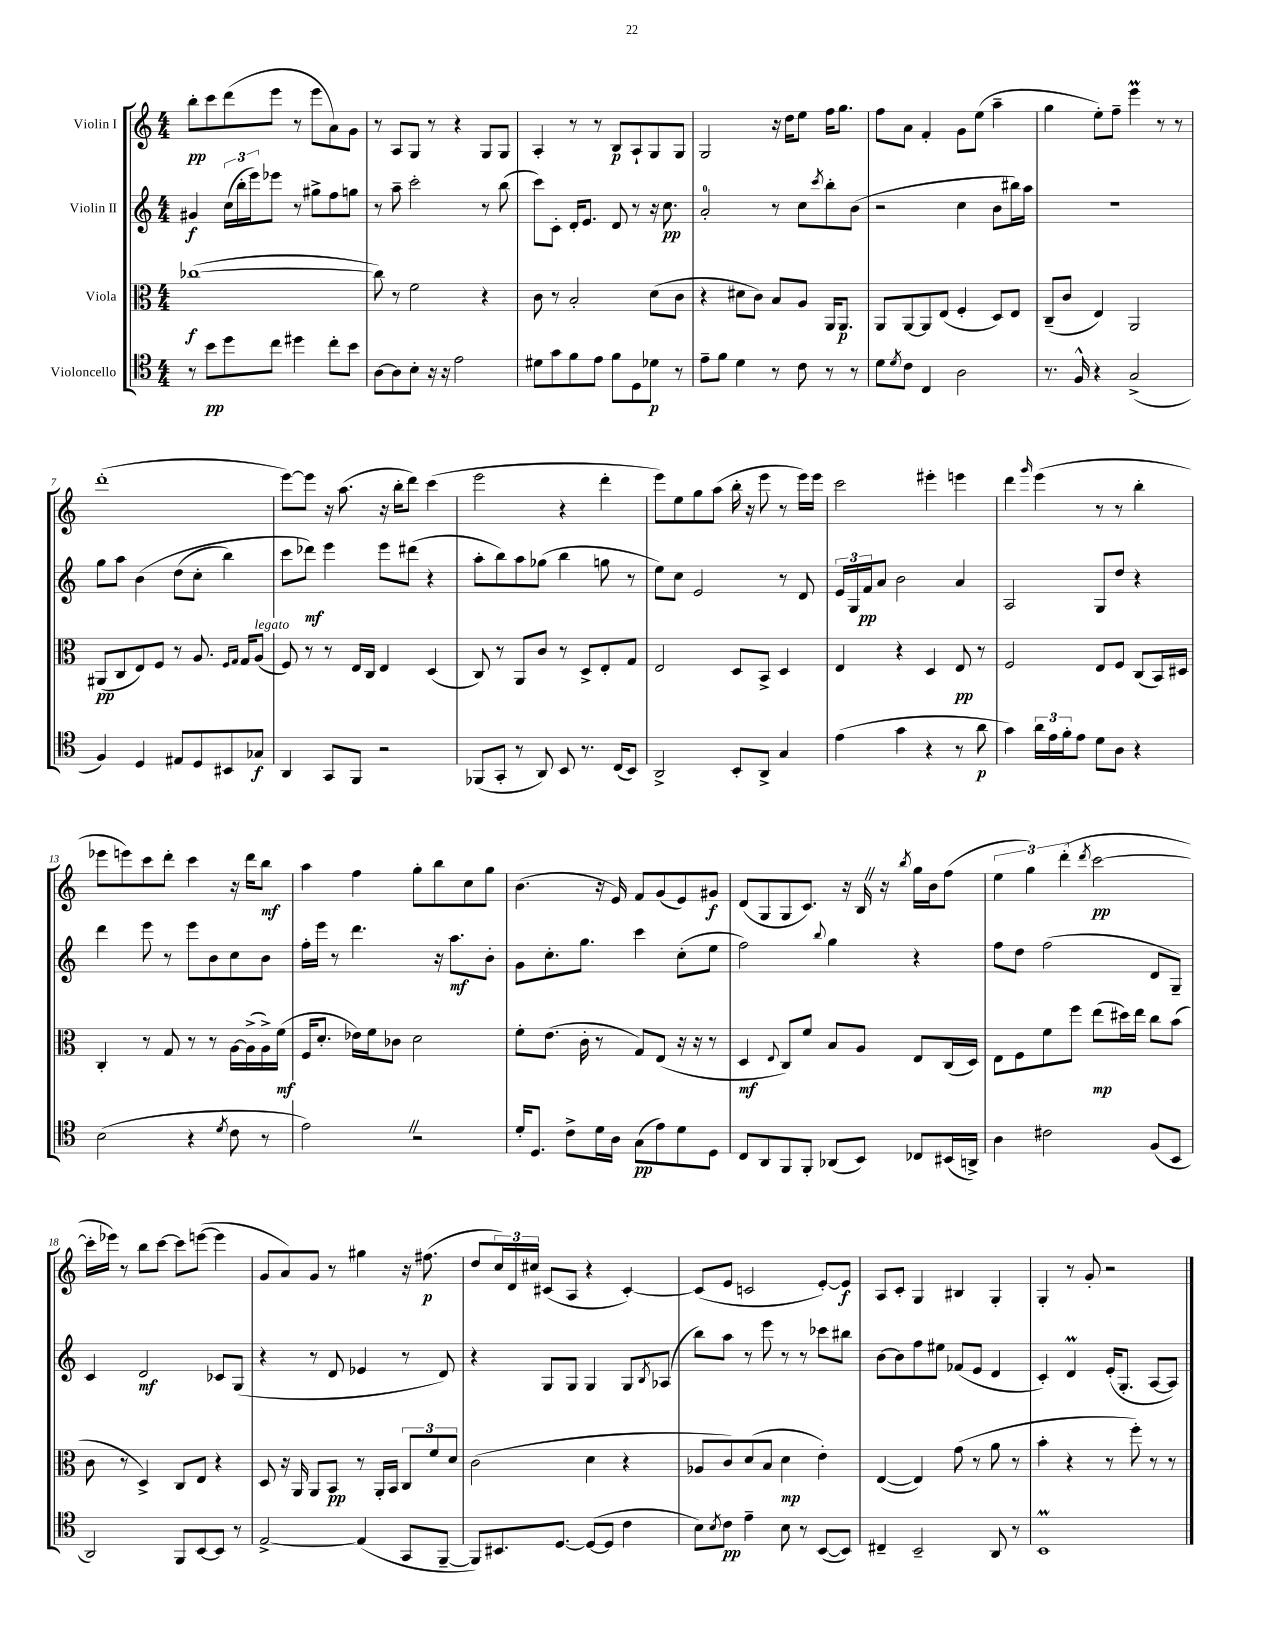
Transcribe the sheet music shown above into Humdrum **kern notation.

**kern	**kern	**kern	**kern
*staff4	*staff3	*staff2	*staff1
*clefC4	*clefC3	*clefG2	*clefG2
*k[]	*k[]	*k[]	*k[]
*M4/4	*M4/4	*M4/4	*M4/4
8r	([1cc-	4g#	8bb'
8b	.	.	8ccc
8dd	.	(24cc	(8ddd
.	.	24bb'	.
.	.	24eee)	.
8cc	.	8eee-	8eee
4dd#	.	8r	8r
.	.	8gg#^	8eee
8cc'	.	8ff	8a)
8b	.	8gg	8g
=	=	=	=
[8A	8cc-])	8r	8r
8A]	8r	8aa~	8A
8B'	2f	2ccc'	8G
16r	.	.	8r
16r	.	.	.
2e	.	.	4r
.	4r	8r	8G
.	.	(8bb	8G
=	=	=	=
8d#	8c	8ccc)	4A'
8g	8r	8c'	.
8f	2B'	16d'	8r
.	.	8.e	.
8e	.	.	8r
8f	.	8d	8B
8D	.	8r	8A`
8d-	(8d	16r	8G
.	.	8.cc	.
8r	8c	.	8G
=	=	=	=
8e~	4r	2a'	2G
8f	.	.	.
4d	8d#	.	.
.	8c)	.	.
8r	8B	8r	16r
.	.	.	16dd
8c	8A	8cc	8ee
.	.	8qccc	.
8r	16AA	8bb'	16ff
.	8.AA	.	8.gg
8r	.	(8b	.
=	=	=	=
8d	8AA	2r	8ff
8qd	.	.	.
8c	[8AA	.	8a
4C	8AA]	.	4f'
.	(8E	.	.
2A	4F'	4cc	8g
.	.	.	(8ee
.	8D)	8b	4aa~
.	8E	16bb#)	.
.	.	16aa	.
=	=	=	=
8.r	(8C~	1r	4gg
.	8c	.	.
16F^^	.	.	.
4r	4E)	.	8ee')
.	.	.	8ff~
(2G^	2AA	.	4eee
.	.	.	8r
.	.	.	8r
=	=	=	=
4F)	(8AA#	8gg	(1ddd'
.	8C	8aa	.
4D	8E)	&(4b	.
.	8F	.	.
8E#	8r	(8dd	.
8D	8.A	8cc'	.
8BB#	.	4bb)	.
.	16qqF	.	.
.	16qqG	.	.
.	16G	.	.
8G-	(8A	.	.
=	=	=	=
4AA	8F)	8ccc	[8eee)
.	8r	8ddd-&)	8eee]
8GG	8r	4eee	16r
.	.	.	(8.aa
8FF	16E	.	.
.	16C	.	.
2r	4E	8eee	16r
.	.	.	16bb'
.	.	(8ddd#	8ddd)
.	(4D	4r	(4ccc
=	=	=	=
(8FF-	8C)	8aa'	2eee
8GG'	8r	8bb)	.
8r	8AA	8aa	.
8AA)	8c	(8gg-	.
8BB	8r	4bb	4r
8.r	8D^	.	.
.	8E'	8gg	4ddd'
(16C	.	.	.
8BB)	8G	8r	.
=	=	=	=
2AA^	2E	8ee)	8eee)
.	.	8cc	8ee
.	.	2e	8gg
.	.	.	(8aa
8BB'	8D	.	16bb'
.	.	.	16r
8AA^	8BB^	.	8eee
4G	4D	8r	8r
.	.	8d	16eee)
.	.	.	16eee
=	=	=	=
(4e	4E	24e	2ccc
.	.	24G	.
.	.	24f	.
.	.	8a	.
4g	4r	2b	.
4r	4D	.	4eee#'
8r	8E	4a	4eee
8a	8r	.	.
=	=	=	=
4g)	2F	2A	4ddd
.	.	.	16qqggg
24a	.	.	(4eee
24e	.	.	.
24f'	.	.	.
8e	.	.	.
8d	8E	8G	8r
8A	8F	8dd	8r
4r	(8C	4r	4bb'
.	16BB)	.	.
.	16D#	.	.
=	=	=	=
(2B	4C'	4ddd	8eee-
.	.	.	8eee)
.	8r	8eee	8ccc
.	8G	8r	8ddd'
4r	8r	8eee	4ccc
.	8r	8b	.
8qd	.	.	.
8c	[16A	8cc	16r
.	(16A^]	.	16ddd
8r	16A^)	8b	8bb
.	(16f	.	.
=	=	=	=
2e)	16F	16ff'	4aa
.	8.d'	16eee	.
.	.	8r	.
.	16e-)	4.ddd	4ff
.	16f	.	.
.	8c-	.	.
2r	2d	.	8gg'
.	.	16r	8bb
.	.	8.aa	.
.	.	.	8cc
.	.	8b'	8gg
=	=	=	=
16d'	8f'	8g	(4.b
8.D	.	.	.
.	(8.e	8.cc'	.
8c^	.	.	.
.	16c'	8.gg	.
16d	8r	.	16r
16A	.	.	16e)
(8G	8G)	4ccc	8f
8e)	(8E	.	(8g
8d	16r	(8cc'	8e)
.	16r	.	.
8D	8r	8ee	8g#
=	=	=	=
8C	4D	2ff)	(8d
8AA	.	.	8G
.	8qqE	.	.
8FF	8C)	.	8G
8FF'	8f	.	8.c)
.	.	8qqbb	.
(8AA-	8B	4gg	.
.	.	.	16r
8BB)	8A	.	16B
.	.	.	16r
.	.	.	8qbb
8C-	8E	4r	16gg
.	.	.	16b
(16BB#	(16C	.	(8ff
16AA^)	16D)	.	.
=	=	=	=
4A	8E	8ff	6ee
.	8F	8dd	.
.	.	.	6gg)
2c#	8f	(2ff	.
.	.	.	(6ddd'
.	8ff	.	.
.	.	.	8qddd
.	(8ee	.	[2ccc
.	16dd#)	.	.
.	16ee	.	.
(8F	8cc	8d	.
8BB	(8b	8G~)	.
=	=	=	=
2AA)	8c	4c	16ccc']
.	.	.	16eee-)
.	8r	.	8r
.	4D^)	2d	8bb
.	.	.	[8ccc
8FF	8C	.	8ccc]
[8BB	8E	.	([8eee
8BB]	4r	8c-	4eee]
8r	.	(8G	.
=	=	=	=
[2E^	8D	4r	8g
.	16r	.	8a)
.	16AA	.	.
.	8AA	8r	8g
.	8BB	8d	8r
(4E]	8r	4e-	4gg#
.	16AA'	.	.
.	16BB	.	.
8GG	12C	8r	16r
.	.	.	(8.ff#
.	12f	.	.
[8FF~	.	8d)	.
.	12d	.	.
=	=	=	=
8FF])	(2c	4r	8dd
8.BB#	.	.	24cc)
.	.	.	24d
.	.	.	24cc#
.	.	8G	(8c#
[8.D	.	.	.
.	.	8G	8A
(8D_	4d	4G	4r
8D]	.	.	.
4c	4r	8G	[4c#')
.	.	8qB	.
.	.	(8A-	.
=	=	=	=
8B)	8A-	8bb)	(8c#]
8qB	.	.	.
8c	8c)	8aa	8e
4e~	(8d	8r	2c
.	8B	8eee	.
8B	4d	8r	.
8r	.	8r	.
([8BB	4e')	8ccc-	[8e')
8BB])	.	8bb#	8e]
=	=	=	=
4C#~	([4E	[8b	8A
.	.	8b]	8c'
2BB~	4E])	8ff	4G
.	.	8ee#	.
.	(8g	(8f-	4B#
.	8r	8e	.
8AA	8a	4d	4G'
8r	8r	.	.
=	=	=	=
1BB	4b'	4c')	4G'
.	4r	4d	8r
.	.	.	8g'
.	8r	(16e'	2r
.	.	8.G'	.
.	8ff')	.	.
.	8r	[8A	.
.	8r	8A])	.
==	==	==	==
*-	*-	*-	*-
